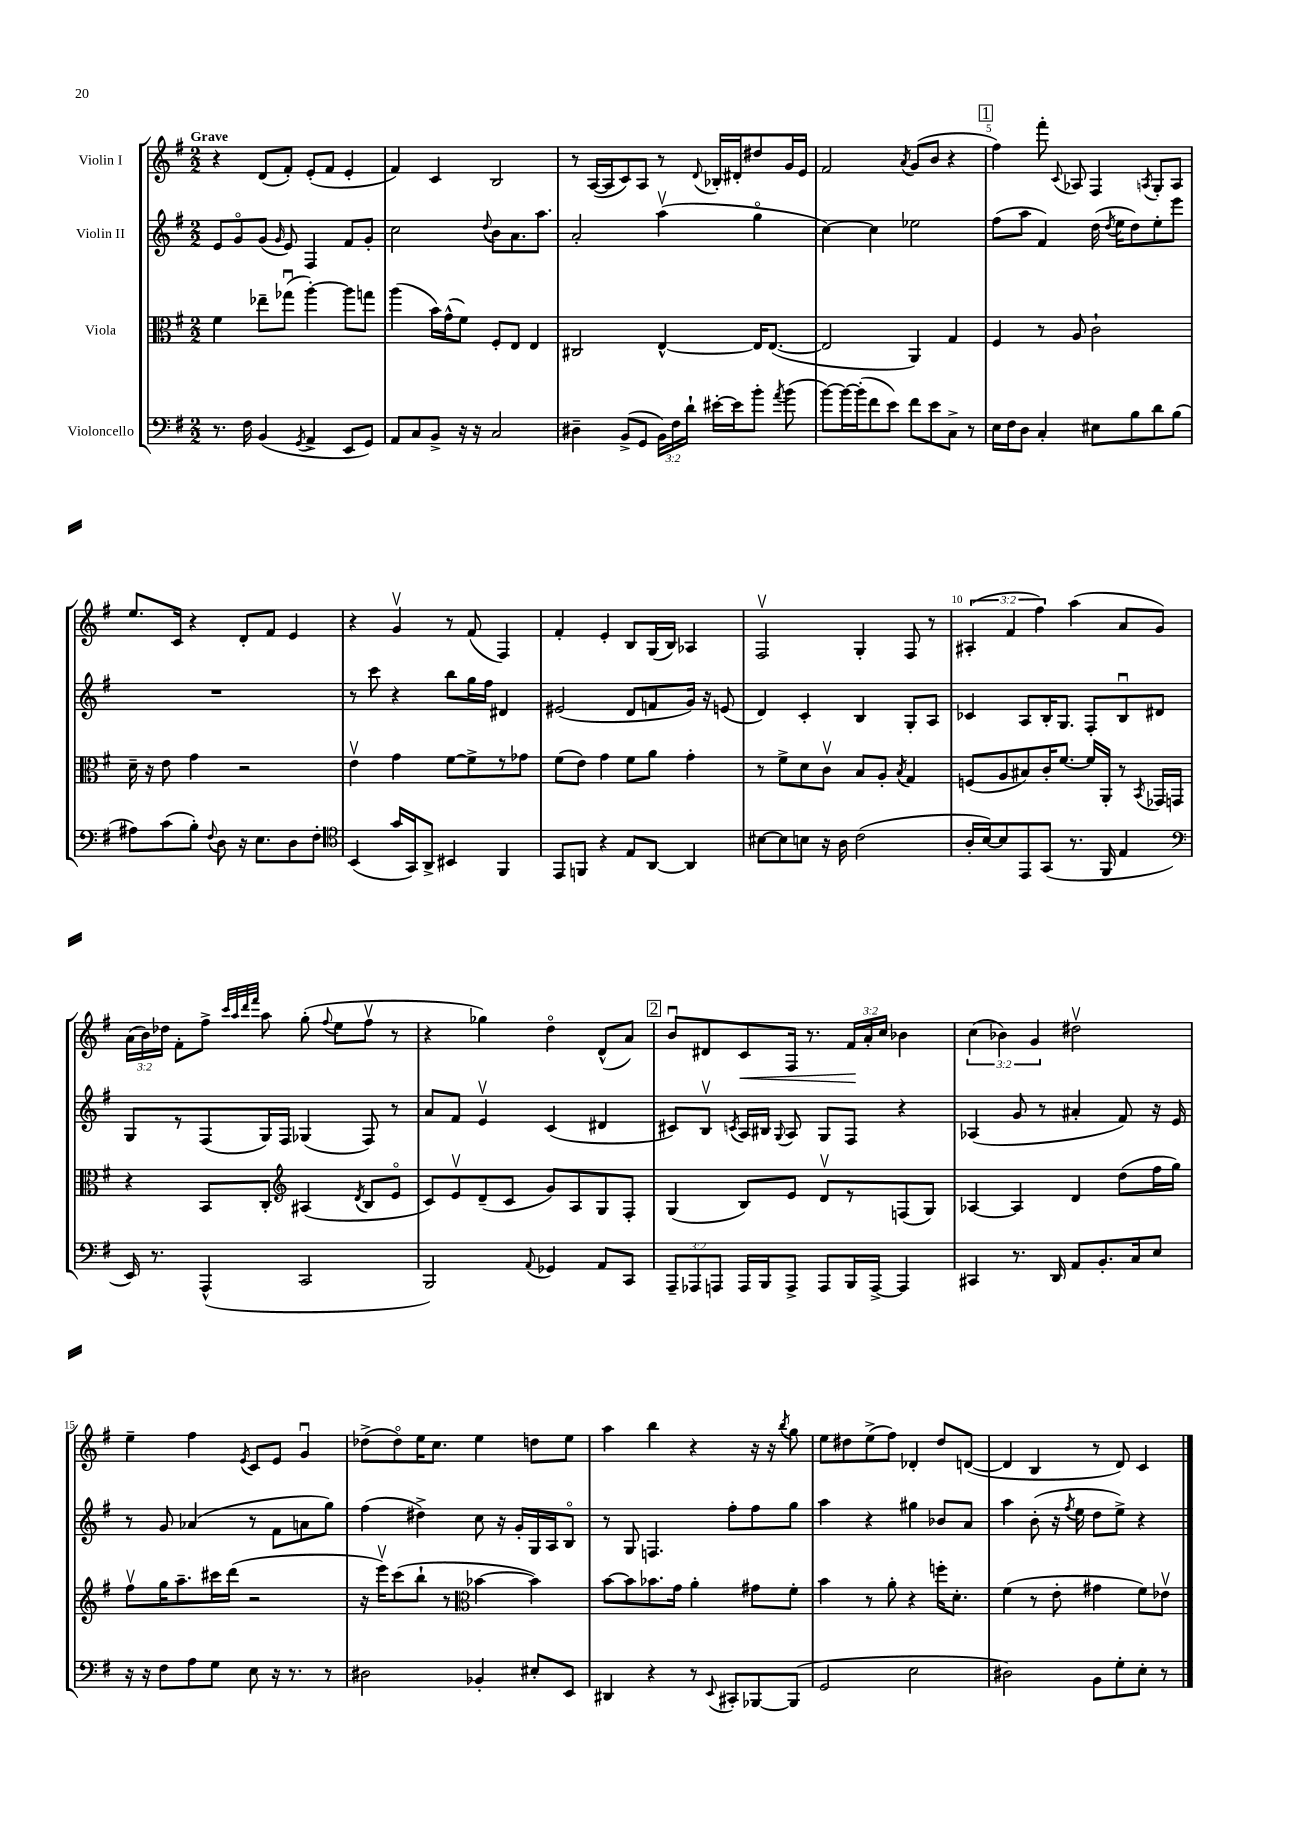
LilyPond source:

<<
\new StaffGroup <<
\new Staff = "s0" \with { instrumentName = "Violin I" } {
    \clef treble \key g \major \numericTimeSignature \time 2/2 \override Staff.TupletNumber.text = #tuplet-number::calc-fraction-text \tempo "Grave"
    \autoBeamOff r4 d'8[( fis'8]-.) e'8[-.( fis'8] e'4-. |
    fis'4) c'4 b2 |
    r8 a16[~( a16 c'8) a8] r8 \appoggiatura { d'8 } bes16[-. dis'16-. dis''8 g'16 e'16] |
    fis'2 \acciaccatura { a'8 } g'8[( b'8] r4 |
    \mark \markup { \box "1" } fis''4) fis'''8-. \appoggiatura { c'8 } aes8 fis4 \acciaccatura { a8 } g8[-. a8] |
    e''8.[ c'16] r4 d'8[-. fis'8] e'4 |
    r4 g'4\upbow r8 fis'8( fis4) |
    fis'4-. e'4-. b8[ g16( b16]) aes4 |
    fis2\upbow g4-. fis8 r8 |
    \tuplet 3/2 { ais4-.( fis'4 fis''4) } a''4( a'8[ g'8]) |
    \tuplet 3/2 { a'16[( b'16) des''16] } fis'8[-. fis''8]-> \grace { c'''32[ a''32 d'''32 fis'''32] } a''8 g''8-.( \appoggiatura { fis''8 } e''8[ fis''8]\upbow r8 |
    r4 ges''4) d''4\flageolet d'8[-^( a'8]) |
    \mark \markup { \box "2" } b'8[\downbow dis'8 c'8\< fis16] r8. \tuplet 3/2 { fis'16[\! a'16-. c''16] } bes'4 |
    \tuplet 3/2 { c''4( bes'4) g'4 } dis''2\upbow |
    e''4-- fis''4 \acciaccatura { e'8 } c'8[ e'8] g'4\downbow |
    des''8[->( des''8\flageolet) e''16 c''8.] e''4 d''8[ e''8] |
    a''4 b''4 r4 r16 r16 \acciaccatura { b''8 } g''8 |
    e''8[ dis''8 e''8->( fis''8]) des'4-. dis''8[ d'8]~( |
    d'4 b4 r8 d'8) c'4 \bar "|." |
}
\new Staff = "s1" \with { instrumentName = "Violin II" } {
    \clef treble \key g \major \numericTimeSignature \time 2/2
    \autoBeamOff e'8[ g'8\flageolet g'8]( \grace { g'16 } e'8) fis4 fis'8[ g'8]-. |
    c''2 \appoggiatura { d''8 } b'8[ a'8. a''8.] |
    a'2-. a''4\upbow( g''4\flageolet |
    c''4~) c''4 ees''2 |
    \mark \markup { \box "1" } fis''8[( a''8] fis'4) d''16( \acciaccatura { d''8 } e''16[ d''8) e''8-. e'''8] |
    R1 |
    r8 c'''8 r4 b''8[ g''16 fis''16] dis'4 |
    eis'2( d'8[ f'8 g'16]) r16 e'8( |
    d'4) c'4-. b4 g8[-. a8] |
    ces'4 a8[ b16-. g8.] fis8[-. b8\downbow dis'8] |
    g8[ r8 fis8( g16) fis16] ges4( fis8) r8 |
    a'8[ fis'8] e'4\upbow c'4( dis'4 |
    \mark \markup { \box "2" } cis'8[) b8]\upbow \acciaccatura { c'8 } a16[ bis16] \appoggiatura { g8 } a8 g8[ fis8] r4 |
    aes4( g'8 r8 ais'4-. fis'8) r16 e'16 |
    r8 g'8 aes'4( r8 fis'8[ a'8 g''8]) |
    fis''4( dis''4->) c''8 r16 g'16[-. g16 a16 b8]\flageolet |
    r8 g8 f4. fis''8[-. fis''8 g''8] |
    a''4 r4 gis''4 bes'8[ a'8] |
    a''4 b'8-.( r16 \acciaccatura { fis''8 } e''16 d''8[ e''8]->) r4 \bar "|." |
}
\new Staff = "s2" \with { instrumentName = "Viola" } {
    \clef alto \key g \major \numericTimeSignature \time 2/2
    \autoBeamOff fis'4 ees''8[-- ges''8]\downbow( a''4~-.) a''8[ g''8] |
    a''4( b'16[) g'16-^( fis'8]) fis8[-. e8] e4 |
    cis2 e4~-^ e16[ e8.]~( |
    e2 a,4) g4 |
    \mark \markup { \box "1" } fis4 r8 a8 c'2-! |
    d'16-- r16 e'8 g'4 r2 |
    e'4\upbow g'4 fis'8[~ fis'8-> r8 ges'8] |
    fis'8[( e'8]) g'4 fis'8[ a'8] g'4-. |
    r8 fis'8[-> d'8 c'8]\upbow b8[ a8]-. \acciaccatura { b8 } g4 |
    f8[( a8 bis8) c'16-. fis'8.]~ fis'16[ a,16]-. r8 \acciaccatura { b,8 } ges,16[ g,16] |
    r4 b,8[ c8]-. \clef treble ais4( \acciaccatura { d'8 } b8[ e'8]\flageolet |
    c'8[) e'8\upbow d'8--( c'8] g'8[) a8 g8 fis8]-. |
    \mark \markup { \box "2" } g4( b8[) e'8] d'8[\upbow r8 f8( g8]) |
    aes4~ aes4 d'4 d''8[( fis''16 g''16]) |
    fis''8[\upbow g''16 a''8.-- cis'''16 d'''16]( r2 |
    r16 e'''16[\upbow) c'''8( b''8]-! r8 \clef alto bes'4~ bes'4) |
    b'8[~ b'8 bes'8. g'16] a'4-. gis'8[ fis'8]-. |
    b'4 r8 a'8-. r4 f''16[-. d'8.]-. |
    fis'4( r8 e'8-. gis'4 fis'8[) ees'8]\upbow \bar "|." |
}
\new Staff = "s3" \with { instrumentName = "Violoncello" } {
    \clef bass \key g \major \numericTimeSignature \time 2/2 \override Staff.TupletNumber.text = #tuplet-number::calc-fraction-text
    \autoBeamOff r8. fis16 b,4( \acciaccatura { g,8 } a,4-> e,8[ g,8]) |
    a,8[ c8 b,8]-> r16 r16 c2 |
    dis4-- b,8[->( g,8] \tuplet 3/2 { b,16[) fis16 d'16]-! } eis'16[~-. eis'16 b'8]-. \acciaccatura { a'8 } b'8( |
    b'8[~) b'16~ b'16-.( fis'8 e'8]) fis'8[ e'8 c8]-> r8 |
    \mark \markup { \box "1" } e16[ fis16 d8] c4-. eis8[ b8 d'8 b8]( |
    ais8[) c'8( b8]-.) \appoggiatura { fis8 } d8 r16 e8.[ d8 fis8]-. |
    \clef tenor b,4( g'16[ g,16) a,8]-> bis,4 fis,4 |
    e,8[ f,8] r4 e8[ a,8]~ a,4 |
    bis8[~ bis8 b8] r16 a16 c'2( |
    a16[-. b16~) b8 e,8 g,8]( r8. fis,16 e4 |
    \clef bass e,16) r8. a,,4-^( c,2 |
    b,,2) \appoggiatura { a,8 } ges,4 a,8[ c,8] |
    \mark \markup { \box "2" } \tuplet 3/2 { a,,8[-- aes,,8 a,,8] } a,,16[ b,,16 a,,8]-> a,,8[ b,,16 a,,16]~-> a,,4 |
    cis,4 r8. d,16 a,8[ b,8.-. c16 e8] |
    r16 r16 fis8[ a8 g8] e8 r16 r8. r8 |
    dis2 bes,4-. eis8[-. e,8] |
    dis,4 r4 r8 \appoggiatura { e,8 } cis,8[-. bes,,8~ bes,,8]( |
    g,2 e2 |
    dis2) b,8[ g8-. e8]-. r8 \bar "|." |
}
>>
>>
\layout { \context { \Score \override BarNumber.break-visibility = ##(#f #t #t) barNumberVisibility = #(every-nth-bar-number-visible 5) } }
